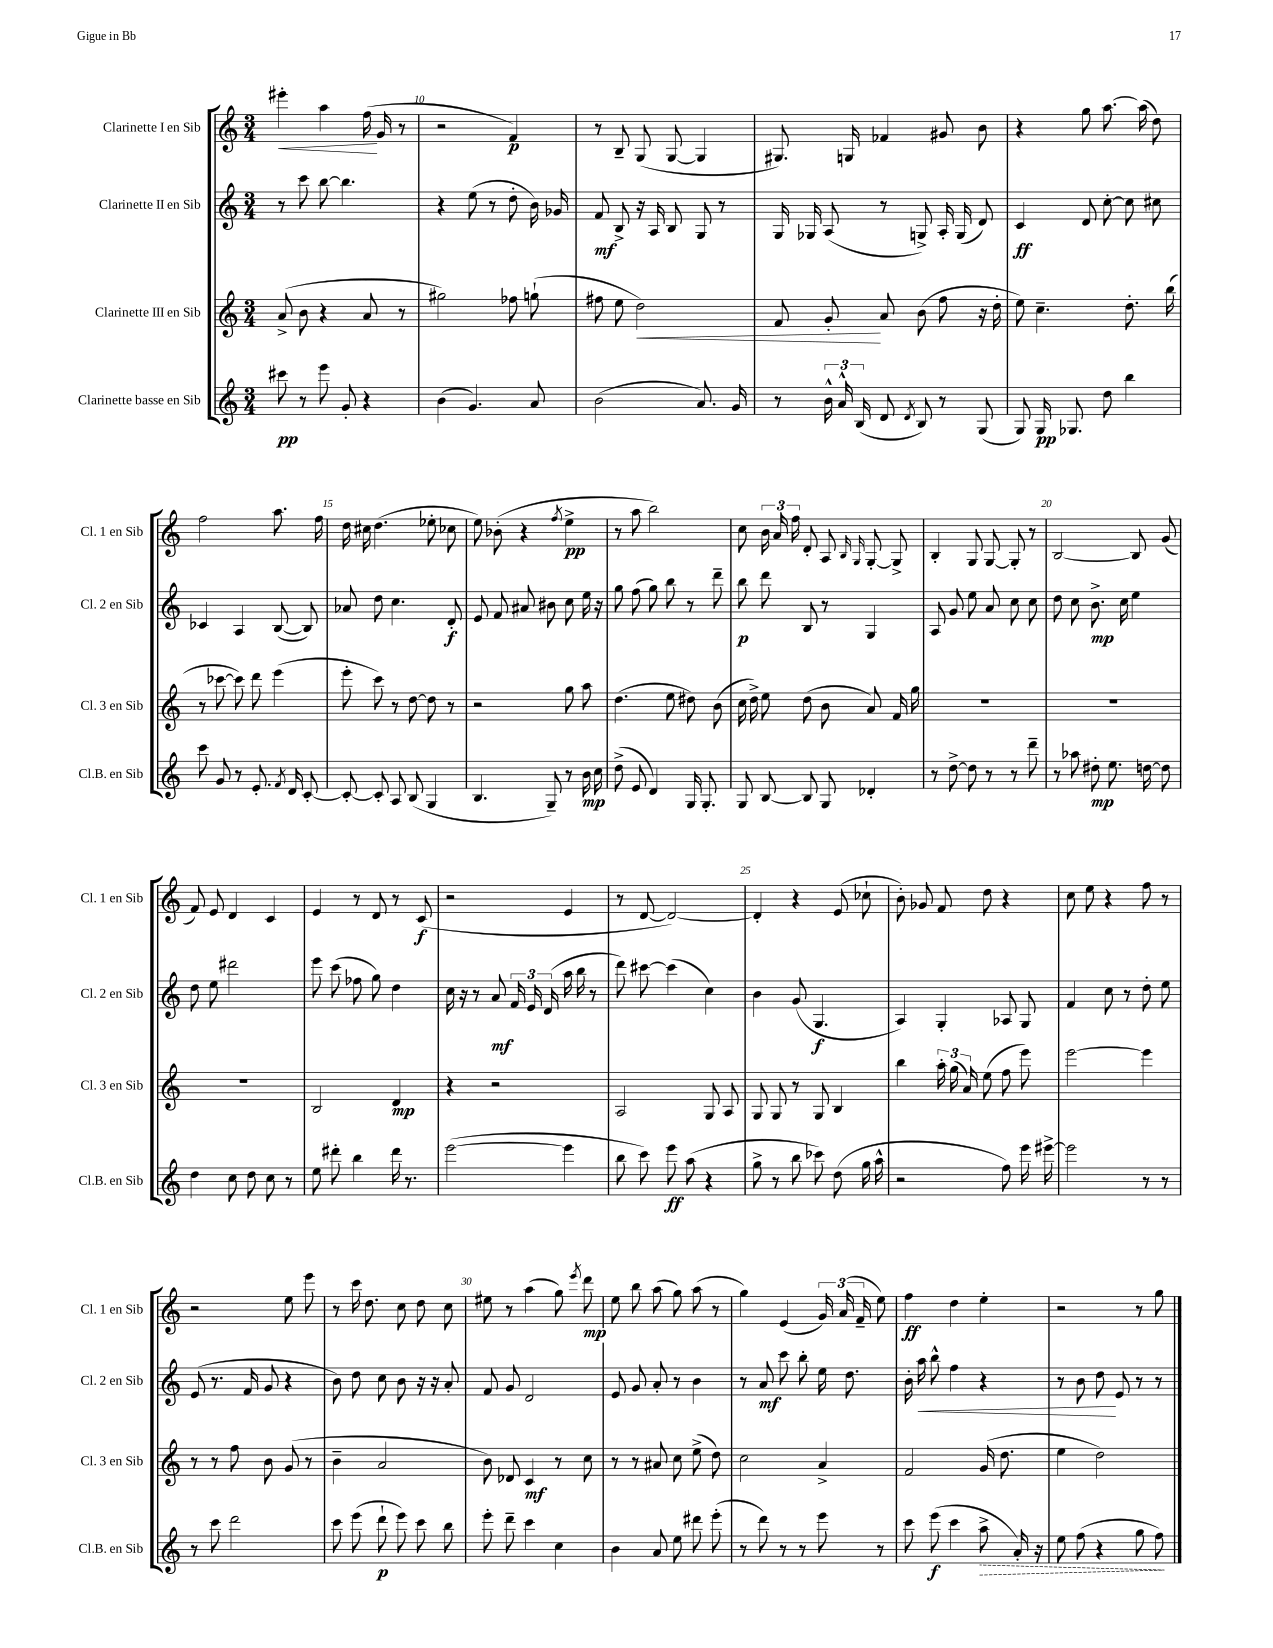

**kern	**dynam	**kern	**dynam	**kern	**dynam	**kern	**dynam
*part4	*part4	*part3	*part3	*part2	*part2	*part1	*part1
*staff4	*staff4	*staff3	*staff3	*staff2	*staff2	*staff1	*staff1
*I"Clarinette basse en Sib	*	*I"Clarinette III en Sib	*	*I"Clarinette II en Sib	*	*I"Clarinette I en Sib	*
*I'Cl.B. en Sib	*	*I'Cl. 3 en Sib	*	*I'Cl. 2 en Sib	*	*I'Cl. 1 en Sib	*
*clefG2	*	*clefG2	*	*clefG2	*	*clefG2	*
*k[]	*	*k[]	*	*k[]	*	*k[]	*
*M3/4	*	*M3/4	*	*M3/4	*	*M3/4	*
=9	=9	=9	=9	=9	=9	=9	=9
!	!	!	!	!	!	!	!LO:HP:b
8ccc#X\	pp	(8a^/	.	8r	.	4eee#X'\	<
8r	.	8b\	.	8ccc\	.	.	.
8eee\	.	4r	.	[8bb\	.	4aa\	.
8g'/	.	.	.	4.bb\]	.	.	.
4r	.	8a/	.	.	.	(16ff\	.
.	.	.	.	.	.	16g/	[
.	.	8r	.	.	.	8r	.
=10	=10	=10	=10	=10	=10	=10	=10
(4b\	.	2gg#X\)	.	4r	.	2r	.
4.g/)	.	.	.	(8ee\	.	.	.
.	.	.	.	8r	.	.	.
.	.	8ff-X\	.	8dd'\	.	4f/)	p
8a/	.	(8ggn`\	.	16b\)	.	.	.
.	.	.	.	16g-X/	.	.	.
=11	=11	=11	=11	=11	=11	=11	=11
(2b\	.	8ff#X\	.	8f/	mf	8r	.
.	.	8ee\	.	8B^/	.	8B~/	.
!	!	!	!LO:HP:b	!	!	!	!
.	.	2dd\)	<	16r	.	(8G/	.
.	.	.	.	16A/	.	.	.
.	.	.	.	8B/	.	[8G/	.
8.a/)	.	.	.	8G/	.	4G/]	.
.	.	.	.	8r	.	.	.
16g/	.	.	.	.	.	.	.
=12	=12	=12	=12	=12	=12	=12	=12
8r	.	8f/	.	16G/	.	8.G#X/)	.
.	.	.	.	16G-X/	.	.	.
24b^^\	.	8g'/	.	(8A/	.	.	.
24a^^/	.	.	.	.	.	.	.
.	.	.	.	.	.	16Gn/	.
(24B/	.	.	.	.	.	.	.
8d/	.	8a/	[	8r	.	4f-X/	.
8qd/	.	.	.	.	.	.	.
8B/)	.	(8b\	.	8Gn^/)	.	.	.
8r	.	8ff\	.	16A'/	.	8g#X/	.
.	.	.	.	(16G/	.	.	.
(8G/	.	16r	.	8d/)	.	8b\	.
.	.	16dd'\	.	.	.	.	.
=13	=13	=13	=13	=13	=13	=13	=13
8G/)	.	8ee\)	.	4c/	ff	4r	.
16G/	pp	4.cc~\	.	.	.	.	.
8.G-X/	.	.	.	.	.	.	.
.	.	.	.	8d/	.	8gg\	.
8dd\	.	.	.	[8cc'\	.	[8.aa\	.
4bb\	.	8.dd'\	.	8cc\]	.	.	.
.	.	.	.	.	.	(16aa\]	.
.	.	.	.	8cc#X\	.	8dd\)	.
.	.	(16bb\	.	.	.	.	.
!!LO:LB:g=z
=14	=14	=14	=14	=14	=14	=14	=14
8ccc\	.	8r	.	4c-X/	.	2ff\	.
8g/	.	[8ccc-X\	.	.	.	.	.
8r	.	8ccc-\])	.	4A/	.	.	.
8.e'/	.	8ddd\	.	.	.	.	.
.	.	(4eee\	.	([8B/	.	8.aa\	.
8qf/	.	.	.	.	.	.	.
16d/	.	.	.	.	.	.	.
[8c'/	.	.	.	8B/])	.	.	.
.	.	.	.	.	.	16ff\	.
=15	=15	=15	=15	=15	=15	=15	=15
8c'/_	.	8eee'\	.	8a-X/	.	16dd\	.
.	.	.	.	.	.	16cc#X\	.
8c'/]	.	8ccc\)	.	8dd\	.	(4.dd\	.
8A/	.	8r	.	4.cc\	.	.	.
(8B/	.	[8dd\	.	.	.	.	.
4G/	.	8dd\]	.	.	.	8ee-X'\	.
.	.	8r	.	8d'/	f	8cc-X\	.
=16	=16	=16	=16	=16	=16	=16	=16
4.B/	.	2r	.	8e/	.	8ee\)	.
.	.	.	.	8f/	.	(8b-X'\	.
.	.	.	.	8a#X/	.	4r	.
8G~/)	.	.	.	8b#X\	.	.	.
.	.	.	.	.	.	8qff/	.
8r	.	8gg\	.	8cc\	.	4ee^\	pp
16b\	mp	8aa\	.	16ee\	.	.	.
16cc\	.	.	.	16r	.	.	.
=17	=17	=17	=17	=17	=17	=17	=17
(8dd^\	.	(4.dd\	.	8gg\	.	8r	.
8e/	.	.	.	(8ff\	.	8aa\	.
4d/)	.	.	.	8gg\)	.	2bb\)	.
.	.	8ee\	.	8bb\	.	.	.
16G/	.	8dd#X\)	.	8r	.	.	.
8.G'/	.	.	.	.	.	.	.
.	.	(8b\	.	8ddd~\	.	.	.
=18	=18	=18	=18	=18	=18	=18	=18
8G/	.	16cc\	.	8bb\	p	8cc\	.
.	.	16dd^\)	.	.	.	.	.
[8B/	.	8ee\	.	8ddd\	.	24b\	.
.	.	.	.	.	.	24a/	.
.	.	.	.	.	.	24ff\	.
8B/]	.	(8dd\	.	8B/	.	8d'/	.
8G/	.	8b\	.	8r	.	8A/	.
.	.	.	.	.	.	16qqB/	.
.	.	.	.	.	.	16qqG/	.
4d-X'/	.	8a/)	.	4G/	.	[8G'/	.
.	.	16f/	.	.	.	8G^/]	.
.	.	16gg\	.	.	.	.	.
=19	=19	=19	=19	=19	=19	=19	=19
8r	.	2.r	.	8A/	.	4B'/	.
[8dd^\	.	.	.	8g/	.	.	.
8dd\]	.	.	.	8ee\	.	8G/	.
8r	.	.	.	8a/	.	[8G/	.
8r	.	.	.	8cc\	.	8G'/]	.
8ddd~\	.	.	.	8cc\	.	8r	.
=20	=20	=20	=20	=20	=20	=20	=20
8r	.	2.r	.	8dd\	.	[2B/	.
8aa-X\	.	.	.	8cc\	.	.	.
8dd#X'\	mp	.	.	8.b^\	mp	.	.
8.ee\	.	.	.	.	.	.	.
.	.	.	.	16cc\	.	.	.
.	.	.	.	4ee\	.	8B/]	.
[16ddn\	.	.	.	.	.	.	.
8dd\]	.	.	.	.	.	(8g/	.
!!LO:LB:g=z
=21	=21	=21	=21	=21	=21	=21	=21
4dd\	.	2.r	.	8dd\	.	8f/)	.
.	.	.	.	8ee\	.	8e/	.
8cc\	.	.	.	2ddd#X\	.	4d/	.
8dd\	.	.	.	.	.	.	.
8cc\	.	.	.	.	.	4c/	.
8r	.	.	.	.	.	.	.
=22	=22	=22	=22	=22	=22	=22	=22
8ee\	.	2B/	.	8eee\	.	4e/	.
8ddd#X'\	.	.	.	(8ccc\	.	.	.
4bb\	.	.	.	8ff-X\	.	8r	.
.	.	.	.	8gg\)	.	8d/	.
16ddd#\	.	4d/	mp	4dd\	.	8r	.
8.r	.	.	.	.	.	.	.
.	.	.	.	.	.	(8c/	f
=23	=23	=23	=23	=23	=23	=23	=23
([2eee\	.	4r	.	16cc\	.	2r	.
.	.	.	.	16r	.	.	.
.	.	.	.	8r	.	.	.
.	.	2r	.	8a/	mf	.	.
.	.	.	.	24f/	.	.	.
.	.	.	.	24e/	.	.	.
.	.	.	.	(24d/	.	.	.
4eee\]	.	.	.	16aa\	.	4e/	.
.	.	.	.	16bb\	.	.	.
.	.	.	.	8r	.	.	.
=24	=24	=24	=24	=24	=24	=24	=24
8bb\	.	2A/	.	8ddd\)	.	8r	.
8ccc\)	.	.	.	[8ccc#X\	.	[8d/	.
8eee\	ff	.	.	(4ccc#\]	.	2d/_)	.
(8aa\	.	.	.	.	.	.	.
4r	.	8G/	.	4cc\)	.	.	.
.	.	8A/	.	.	.	.	.
=25	=25	=25	=25	=25	=25	=25	=25
8gg^\	.	8G/	.	4b\	.	4d'/]	.
8r	.	8G/	.	.	.	.	.
8bb\	.	8r	.	(8g/	.	4r	.
8ccc-X\)	.	8G/	.	4.G/	f	.	.
(8dd\	.	4B/	.	.	.	(8e/	.
16gg\	.	.	.	.	.	8cc-X`\	.
16aa^^\	.	.	.	.	.	.	.
=26	=26	=26	=26	=26	=26	=26	=26
2r	.	4bb\	.	4A/)	.	8b'\)	.
.	.	.	.	.	.	8g-X/	.
.	.	24aa'\	.	4G'/	.	8f/	.
.	.	(24gg\	.	.	.	.	.
.	.	24a/)	.	.	.	.	.
.	.	(8ee\	.	.	.	8dd\	.
8ff\)	.	8ff\	.	8A-X/	.	4r	.
16eee\	.	8eee\)	.	8G/	.	.	.
[16eee#X^\	.	.	.	.	.	.	.
=27	=27	=27	=27	=27	=27	=27	=27
2eee#\]	.	[2eee\	.	4f/	.	8cc\	.
.	.	.	.	.	.	8ee\	.
.	.	.	.	8cc\	.	4r	.
.	.	.	.	8r	.	.	.
8r	.	4eee\]	.	8dd'\	.	8ff\	.
8r	.	.	.	8ee\	.	8r	.
!!LO:LB:g=z
=28	=28	=28	=28	=28	=28	=28	=28
8r	.	8r	.	(8e/	.	2r	.
8ccc\	.	8r	.	8.r	.	.	.
2ddd\	.	8ff\	.	.	.	.	.
.	.	.	.	16f/	.	.	.
.	.	8b\	.	8g/	.	.	.
.	.	(8g/	.	4r	.	8ee\	.
.	.	8r	.	.	.	8eee\	.
=29	=29	=29	=29	=29	=29	=29	=29
8ccc\	.	4b~\	.	8b\)	.	8r	.
(8eee\	.	.	.	8dd\	.	16ccc\	.
.	.	.	.	.	.	8.dd\	.
8ddd`\	p	2a/	.	8cc\	.	.	.
8eee\)	.	.	.	8b\	.	8cc\	.
8ccc\	.	.	.	16r	.	8dd\	.
.	.	.	.	16r	.	.	.
8bb\	.	.	.	8a'/	.	8cc\	.
=30	=30	=30	=30	=30	=30	=30	=30
8eee'\	.	8b\)	.	8f/	.	8ee#X\	.
8ddd~\	.	8d-X/	.	8g/	.	8r	.
4ccc\	.	4c/	mf	2d/	.	(4aa\	.
4cc\	.	8r	.	.	.	8gg\)	.
.	.	.	.	.	.	8qeee/	.
.	.	8cc\	.	.	.	8ddd\	mp
=31	=31	=31	=31	=31	=31	=31	=31
4b\	.	8r	.	8e/	.	8ee\	.
.	.	8r	.	8g/	.	8bb\	.
8a/	.	8a#X/	.	8a'/	.	(8aa\	.
8ee\	.	8cc\	.	8r	.	8gg\)	.
8ddd#X\	.	(8ee^\	.	4b\	.	(8aa\	.
(8eee'\	.	8dd\)	.	.	.	8r	.
=32	=32	=32	=32	=32	=32	=32	=32
8r	.	2cc\	.	8r	.	4gg\)	.
8ddd\)	.	.	.	8a/	mf	.	.
8r	.	.	.	8ccc\	.	(4e/	.
8r	.	.	.	8bb'\	.	.	.
8eee\	.	4a^/	.	16ee\	.	24g/)	.
.	.	.	.	.	.	(24a/	.
.	.	.	.	8.dd\	.	.	.
.	.	.	.	.	.	24f~/	.
8r	.	.	.	.	.	8ee\)	.
=33	=33	=33	=33	=33	=33	=33	=33
8ccc\	.	2f/	.	16b'\	.	4ff\	ff
!	!	!	!	!	!LO:HP:b	!	!
.	.	.	.	16aa\	<	.	.
(8eee\	f	.	.	8bb^^\	.	.	.
4ccc\	.	.	.	4ff\	.	4dd\	.
!	!LO:HP:b	!	!	!	!	!	!
8aa^\	>	(16g/	.	4r	.	4ee'\	.
.	.	8.dd\	.	.	.	.	.
16a'/)	.	.	.	.	.	.	.
16r	.	.	.	.	.	.	.
=34	=34	=34	=34	=34	=34	=34	=34
8ee\	.	4ee\	.	8r	.	2r	.
(8ff\	.	.	.	8b\	.	.	.
4r	.	2dd\)	.	8dd\	.	.	.
.	.	.	.	8e/	[	.	.
8gg\	.	.	.	8r	.	8r	.
8ff\)	.	.	.	8r	.	8gg\	.
.	]	.	.	.	.	.	.
==	==	==	==	==	==	==	==
*-	*-	*-	*-	*-	*-	*-	*-
